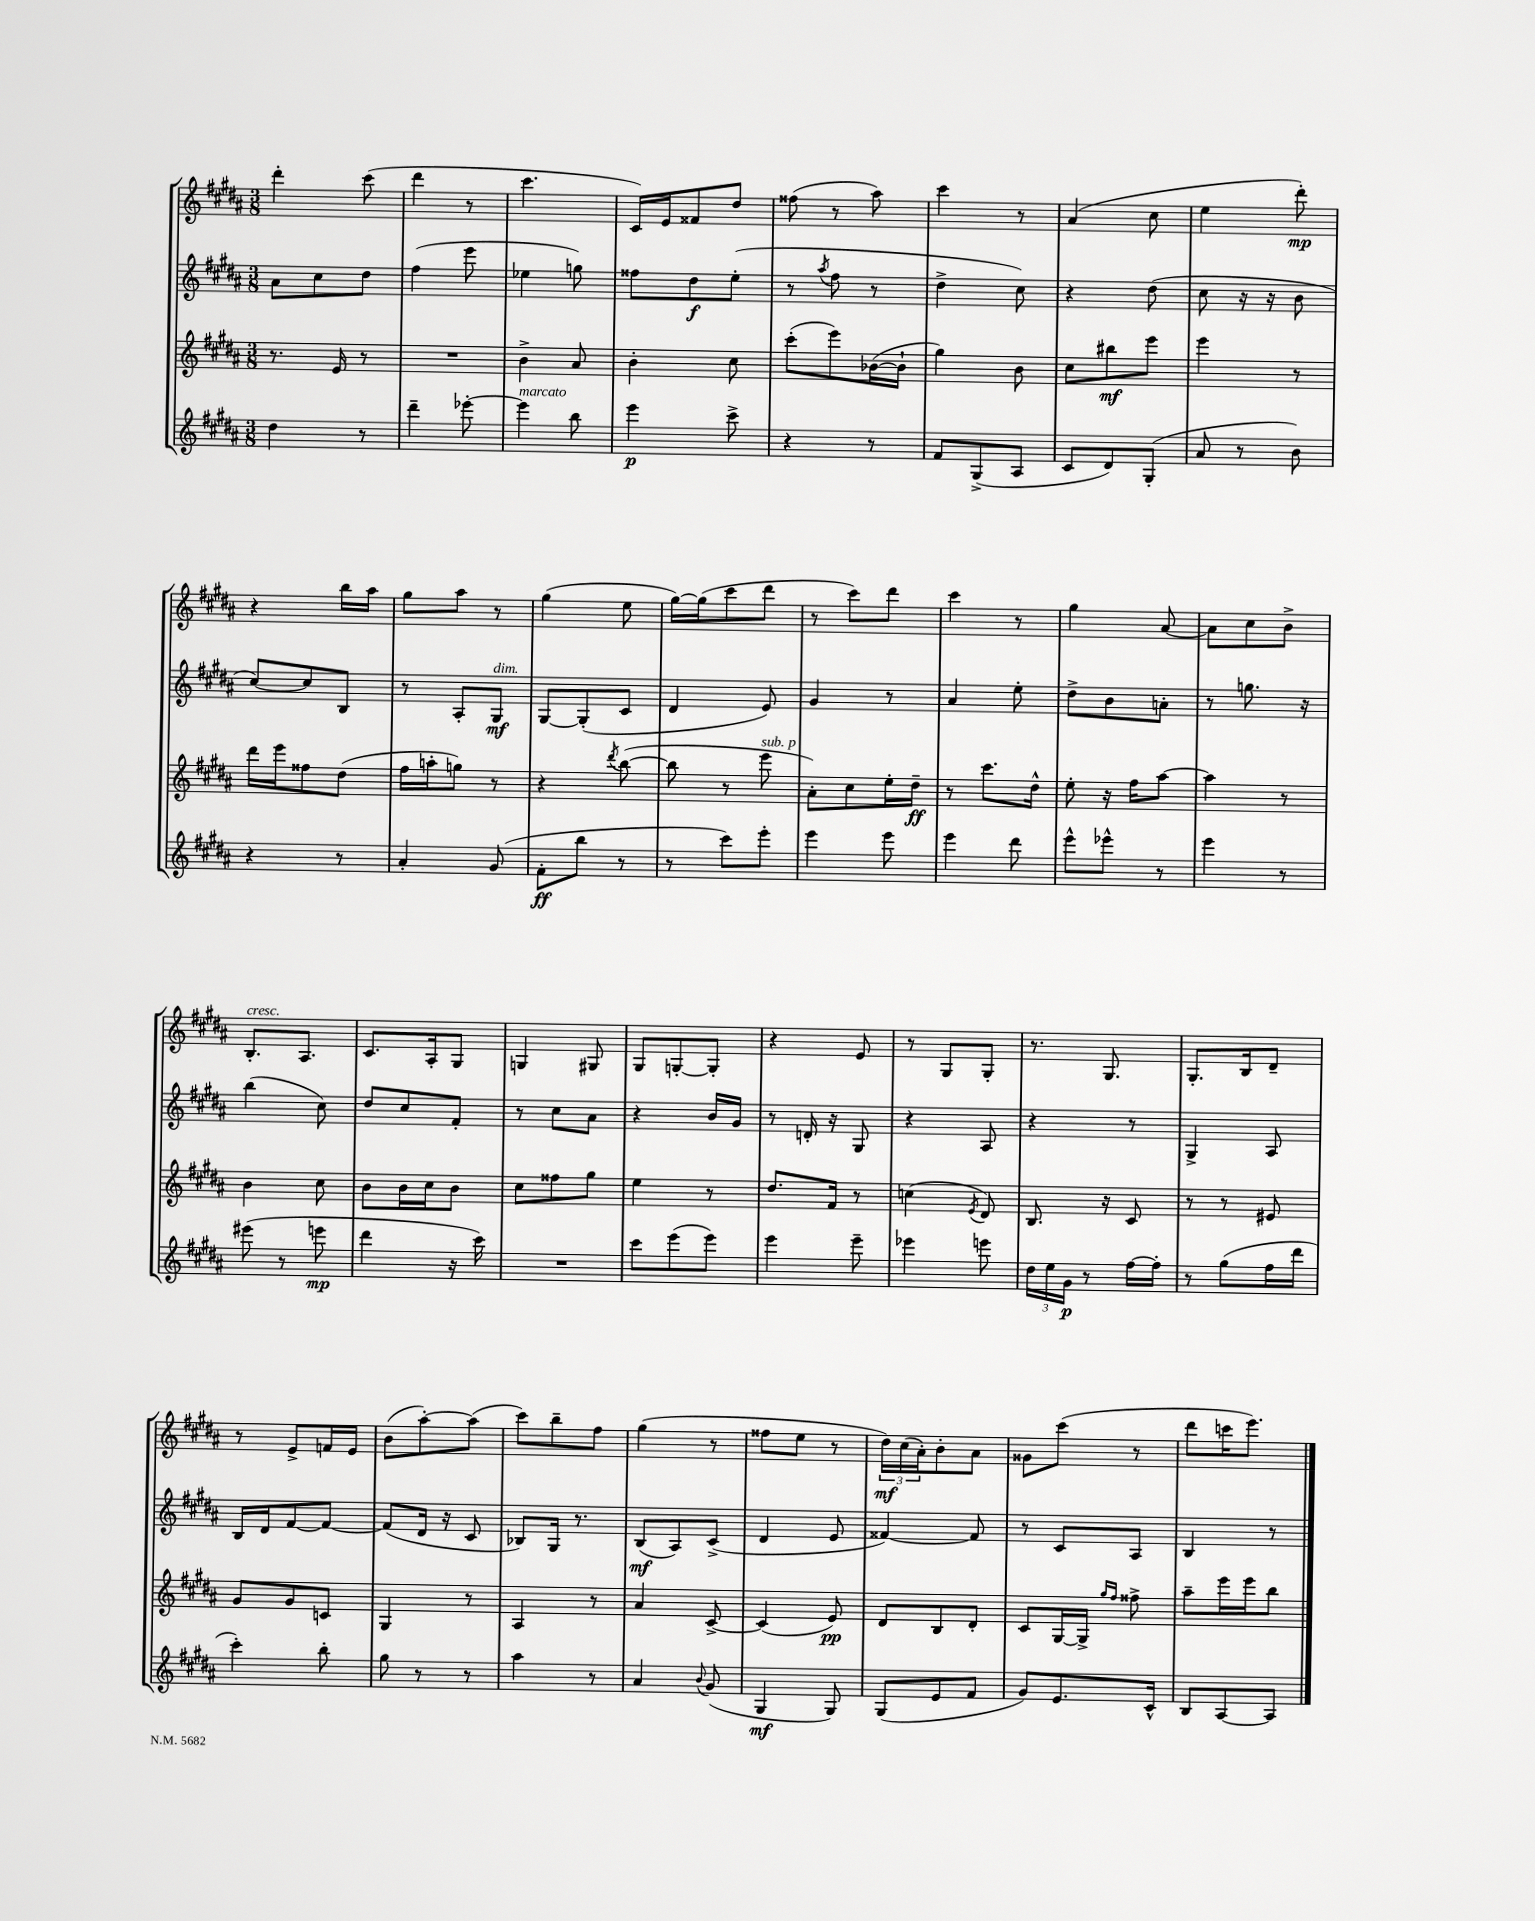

**kern	**kern	**kern	**kern
*staff4	*staff3	*staff2	*staff1
*clefG2	*clefG2	*clefG2	*clefG2
*k[f#c#g#d#a#]	*k[f#c#g#d#a#]	*k[f#c#g#d#a#]	*k[f#c#g#d#a#]
*M3/8	*M3/8	*M3/8	*M3/8
4dd#	8.r	8a#	4ddd#'
.	.	8cc#	.
.	16e	.	.
8r	8r	8dd#	(8ccc#
=	=	=	=
4ddd#~	4.r	(4ff#	4ddd#
[8eee-'	.	8eee	8r
=	=	=	=
4eee-]	4b^	4ee-	4.ccc#
8bb	8a#	8gg)	.
=	=	=	=
4eee	4b'	8ff##	16c#)
.	.	.	16e
.	.	8dd#	8f##
8ccc#^	8cc#	(8ee'	8dd#
=	=	=	=
4r	(8ccc#'	8r	(8ff##
.	.	8qaa#	.
.	8eee)	8ff#	8r
8r	([16b-	8r	8aa#)
.	16b-`]	.	.
=	=	=	=
8f#	4gg#)	4dd#^	4ccc#
(8G#^	.	.	.
8A#	8b	8cc#)	8r
=	=	=	=
8c#	8cc#	4r	(4a#
8d#)	8bb#	.	.
(8G#'	8eee	(8dd#	8cc#
=	=	=	=
8a#	4eee	8cc#	4ee
8r	.	16r	.
.	.	16r	.
8b)	8r	8b	8ddd#')
=	=	=	=
4r	16ddd#	[8cc#)	4r
.	16eee	.	.
.	8ff##	8cc#]	.
8r	(8dd#	8B	16bb
.	.	.	16aa#
=	=	=	=
4a#'	16ff#	8r	8gg#
.	16aa'	.	.
.	8gg)	8A#'	8aa#
(8g#	8r	8G#	8r
=	=	=	=
8f#'	4r	[8G#	(4gg#
8bb	.	(8G#']	.
.	8qddd#	.	.
8r	([8bb	8c#	8ee
=	=	=	=
8r	8bb]	4d#	[16gg#)
.	.	.	(16gg#]
8ccc#)	8r	.	8ccc#
8eee'	8eee	8e)	8ddd#
=	=	=	=
4eee	8a#')	4g#	8r
.	8cc#	.	8ccc#)
8eee	16ee'	8r	8ddd#
.	16dd#~	.	.
=	=	=	=
4eee	8r	4a#	4ccc#
.	8.ccc#	.	.
8ddd#	.	8ee'	8r
.	16dd#^^	.	.
=	=	=	=
8eee^^	8ee'	8dd#^	4gg#
8eee-^^	16r	8b	.
.	16ff#	.	.
8r	[8aa#	8a'	[8a#
=	=	=	=
4eee	4aa#]	8r	8a#]
.	.	8.gg	8cc#
8r	8r	.	8b^
.	.	16r	.
=	=	=	=
(8eee#	4b	(4bb	8.B'
8r	.	.	.
.	.	.	8.A#
8eee	8cc#	8cc#)	.
=	=	=	=
4ddd#	8b	8dd#	8.c#
.	16b	8cc#	.
.	16cc#	.	16A#'
16r	8b	8f#'	8G#
16ccc#)	.	.	.
=	=	=	=
4.r	8cc#	8r	4G
.	8ff##	8cc#	.
.	8gg#	8a#	8G#
=	=	=	=
8ccc#	4ee	4r	8G#
(8eee	.	.	[8G'
8eee)	8r	16b	8G']
.	.	16g#	.
=	=	=	=
4eee	8.dd#	8r	4r
.	.	16d'	.
.	16f#	16r	.
8eee~	8r	8G#	8e
=	=	=	=
4eee-	(4cc	4r	8r
.	.	.	8G#
.	8qe	.	.
8eee	8d#)	8A#	8G#'
=	=	=	=
24dd#	8.B	4r	8.r
24ee	.	.	.
24g#	.	.	.
8r	.	.	.
.	16r	.	8.G#
[16ff#	8c#	8r	.
16ff#']	.	.	.
=	=	=	=
8r	8r	4G#^	8.G#'
(8gg#	8r	.	.
.	.	.	16B
16ff#	8e#	8A#	8d#~
16ddd#	.	.	.
=	=	=	=
4ccc#')	8g#	16B	8r
.	.	16d#	.
.	8g#	[8f#	8e^
8bb'	8c	8f#_	16f
.	.	.	16e
=	=	=	=
8gg#	4G#	(8f#]	(8b
8r	.	16d#	[8aa#')
.	.	16r	.
8r	8r	8c#	(8aa#]
=	=	=	=
4aa#	4A#	8B-)	8ccc#)
.	.	16G#	8bb~
.	.	8.r	.
8r	8r	.	8ff#
=	=	=	=
4a#	4a#	(8B	(4gg#
.	.	8A#)	.
8qqb	.	.	.
(8g#	[8c#^	(8c#^	8r
=	=	=	=
4G#	(4c#]	4d#	8ff##
.	.	.	8ee
8G#)	8e)	8e	8r
=	=	=	=
(8G#	8d#	[4f##)	24dd#)
.	.	.	(24cc#
.	.	.	24a#')
8e	8B	.	8b'
8f#	8d#'	8f##]	8a#
=	=	=	=
8g#)	8c#	8r	8g##
8.e	[16G#	8c#	(8ccc#
.	16G#^]	.	.
.	16qqgg#	.	.
.	16qqff#	.	.
.	8ff##^	8A#	8r
16c#^^	.	.	.
=	=	=	=
8B	8aa#~	4B	8ddd#
[8A#	16eee	.	16ccc
.	16eee	.	8.eee)
8A#]	8bb	8r	.
==	==	==	==
*-	*-	*-	*-
